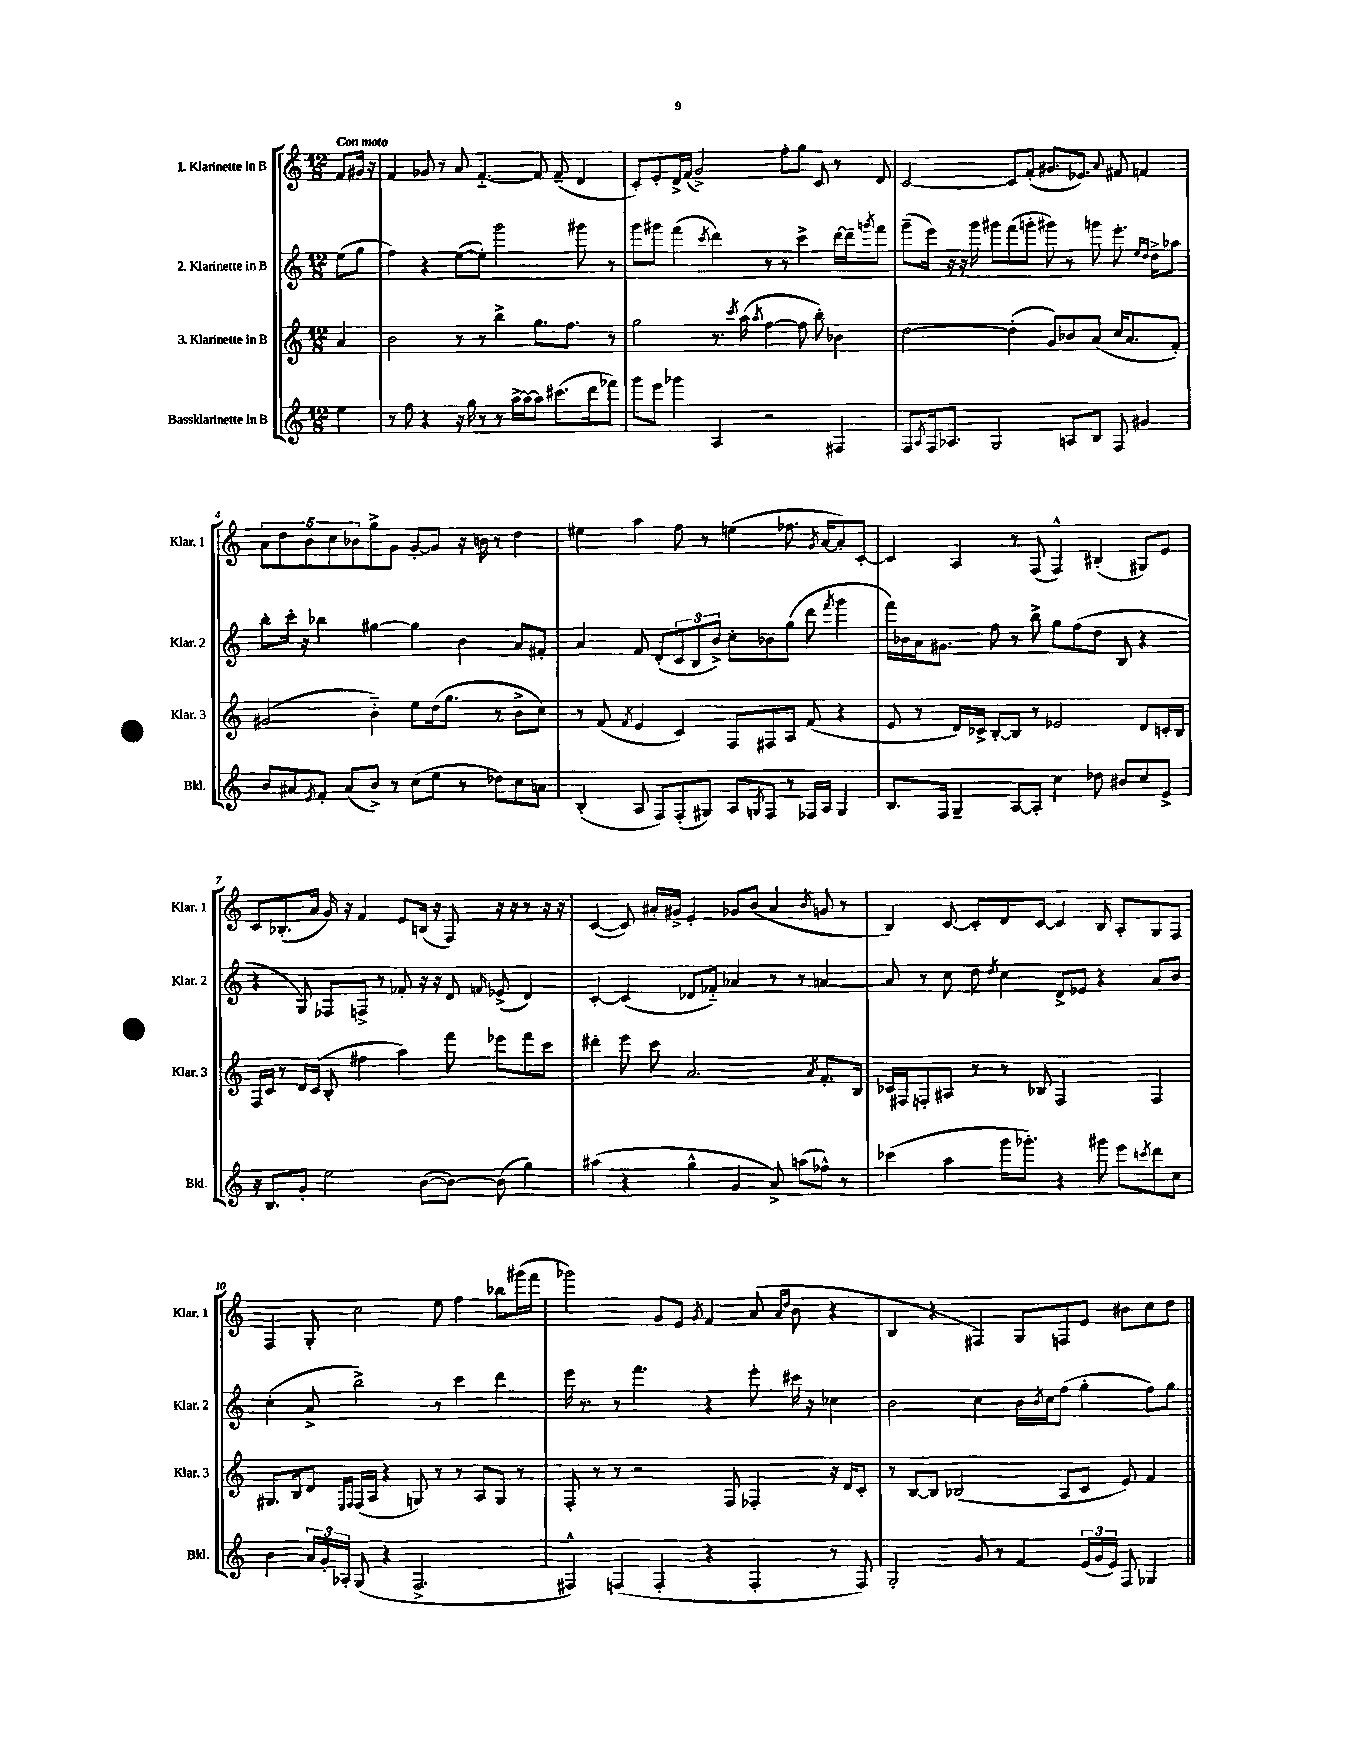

**kern	**kern	**kern	**kern
*part4	*part3	*part2	*part1
*staff4	*staff3	*staff2	*staff1
*I"Bassklarinette in B	*I"3. Klarinette in B	*I"2. Klarinette in B	*I"1. Klarinette in B
*I'Bkl.	*I'Klar. 3	*I'Klar. 2	*I'Klar. 1
*clefG2	*clefG2	*clefG2	*clefG2
*k[]	*k[]	*k[]	*k[]
*M12/8	*M12/8	*M12/8	*M12/8
=	=	=	=
!	!	!	!LO:TX:a:B:t=Con moto
4ee\	4a/	(8ee\L	8f/L
.	.	8gg\J	16g#X/Jk
.	.	.	16r
=1	=1	=1	=1
8r	2b\	4ff\)	4f/
8ff\	.	.	.
4r	.	4r	8g-X/
.	.	.	8r
16r	8r	([8ee\L	8a/
16gg\	.	.	.
8r	8r	8ee'\J])	[4.f/
8r	4bb^\	2ggg\	.
[16aa^\LL	.	.	.
16aa\J_	.	.	.
8aa\J]	8.gg\L	.	8f/]
(8.ccc#X\L	.	.	(8f~/
.	8.ff\J	.	.
.	.	8ggg#X\	4d/
16ddd\k	.	.	.
8fff-X\J)	8r	8r	.
=2	=2	=2	=2
8ggg\L	2gg\	8ggg\L	8c'/L)
8eee\J	.	8ggg#X\J	8e'/
4ggg-X\	.	(4fff\	16d^/L
.	.	.	(16f/JJ
.	.	.	2g^/)
.	.	8qccc/	.
4A/	8.r	4ddd\)	.
.	8qccc/	.	.
.	(16aa\	.	.
.	8qaa/	.	.
2r	[4ff\	8r	.
.	.	8r	8ff'\L
.	8ff\]	4ccc^\	8gg\J
.	8bb'\)	.	8c/
4F#X/	4b-X\	[16ddd\LL	8r
.	.	16ddd~\J]	.
.	.	8qgggn/	.
.	.	8fff\J	8d/
=3	=3	=3	=3
8F/L	[2dd\	(8ggg~\L	[2c/
8qA/	.	.	.
16F/k	.	16eee\Jk)	.
8.A-X/J	.	16r	.
.	.	16r	.
.	.	16ggg\	.
2G/	.	8ggg#X\L	.
.	(4dd'\]	(8fff\	8c/L]
.	.	8gggn'\J	(8f'/J
.	8g/L)	8ggg#X\)	8.g#X/L
8An/L	8b-X/	8r	.
.	.	.	8.e-X/J)
8B/J	(8a/J	8gggn\	.
.	.	.	8qqa/
8F/	16cc/KL	8.eee'\	8f#X/
.	8.a/	.	.
4g#X/	.	.	4fn/
.	.	16qqee/LL	.
.	.	16qqdd/JJ	.
.	.	16dd^\KL	.
.	8f'/J)	8aa-X\J	.
!!LO:LB:g=z
=4	=4	=4	=4
8b/L	(2g#X/	8bb'\L	10a\L
.	.	.	10dd\
8a#X/	.	16ccc'\Jk	.
.	.	16r	.
.	.	.	10b\
8qe/	.	.	.
8f'/J	.	4bb-X\	.
.	.	.	10cc\
(8a#/L	.	.	.
.	.	.	10b-X\
8b^/J)	4b\)	[4gg#X\	8gg^\
8r	.	.	8g\J
(8cc\L	8ee\L	4gg#\]	[8g'/L
8ee\J	(16dd\k	.	8g/J]
.	8.gg\J	.	.
8r	.	4b\	16r
.	.	.	16bn\
8dd-X\L)	8r	.	8r
8cc\	8b^\L	8a/L	4dd\
8an\J	8cc\J)	8f#X'/J	.
=5	=5	=5	=5
(4B'/	8r	4a/	4ee#X\
.	(8f/	.	.
.	8qf/	.	.
8A/	4e/	8f/	4aa\
8F/L)	.	(8d'/L	.
(8F'/	4c/)	12c/	8ff\
.	.	12B/	.
8G#X/J)	.	.	8r
.	.	12b^/J)	.
8A/L	8F/L	8cc'\L	(4een\
8qGn/	.	.	.
8F/J	8F#X/	8b-X\	.
8r	8A/J	(8gg\J	8.ff-X\
16F-X/LL	(8f/	8ddd\	.
.	.	.	8qg/
16A/JJ	.	.	[16a/KL
.	.	8qfff/	.
4G/	4r	4ggg\	8a'/])
.	.	.	[8c'/J
=6	=6	=6	=6
8.B/L	8e/	16fff\LL)	4c/]
.	.	16b-X\	.
.	8r	16a\J	.
16F/Jk	.	8.g#X\J	.
4G~/	16d/LL)	.	4A/
.	16c-X^/JJ	.	.
.	[8B'/L	8ff\	.
[8A/L	8B/J]	8r	8r
8A'/J]	8r	8bb^\	(8F/
4cc\	2e-X/	8gg\L	4F^^/)
.	.	(8ff\	.
8dd-X\	.	8dd\J	(4B#X'/
8b#X/L	.	8B/	.
8cc/	8d/L	4r	8G#X/L)
8e^/J	16cn'/L	.	8e/J
.	16B/JJ	.	.
!!LO:LB:g=z
=7	=7	=7	=7
16r	16F/LL	4r	8c/L
8.B/L	16c/JJ	.	.
.	8r	.	(8.B-X'/
8g'/J	16d/LL	8G/)	.
.	(16c/JJ	.	16a/Jk
2ee\	8B'/	8F-X/L	16g/)
.	.	.	16r
.	4ff#X\	8Fn^/J	4f/
.	.	8r	.
.	4aa\)	8f-X'/	8e/L
([8b\L	.	16r	(16Bn/Jk
.	.	16r	16r
8b\J_)	8fff\	8d/	8F/)
.	.	16qqfn/	.
(8b\]	8eee-X\L	(8e-X^/	16r
.	.	.	16r
4gg\)	8fff\	4d/)	8r
.	8ccc\J	.	16r
.	.	.	16r
=8	=8	=8	=8
(4aa#X\	4ddd#X'\	[4c'/	([4c/
4r	8eee\	(4c/]	8c/])
.	8ccc\	.	16a#X'/LL
.	.	.	16g#X^/JJ
4gg^^\	2.a/	8d-X/L	4e'/
.	.	8f-X/J)	.
4g/	.	4a-X/	8g-X/L
.	.	.	(8b/J
8a^/)	.	8r	4a#/
(8aan\L	.	8r	.
.	8qa/	.	8qb/
8ff-X^^\J)	8.f'/L	[4an/	8gn/
8r	.	.	8r
.	16B/Jk	.	.
=9	=9	=9	=9
(4ccc-X\	16c-X/LL	8a/]	4B/)
.	16F#X/J	.	.
.	8Fn'/	8r	.
4aa\	8A#X/J	8cc\	[8c/
.	8r	8dd\	8c'/L]
.	.	8qdd/	.
16ggg\KL	8r	4cc\	8d/
8.ggg-X'\J)	.	.	.
.	8B-X/	.	[8c/J
4r	2F/	8d^/L	4c/]
.	.	8e-X/J	.
8ggg#X\	.	4r	8B/
8eee\L	.	.	8A'/L
8qcccn/	.	.	.
8ddd\	4F/	8a/L	8G/
8cc\J	.	8b/J	8F/J
!!LO:LB:g=z
=10	=10	=10	=10
4b\	8.G#X/L	(4cc'\	4F/
.	16B/k	.	.
24a/LL	8d/J	8a^/	8G'/
24g'/	.	.	.
24A-X'/JJ	.	.	.
.	16qqE/LL	.	.
.	16qqF/JJ	.	.
(8G/	(16F/LL	2bb^\)	2cc\
.	16A/JJ	.	.
4r	4r	.	.
2.F^/	8Gn/)	.	.
.	8r	8r	8ee\
.	8r	4ccc\	4ff\
.	8A/L	.	.
.	8G/J	4ddd\	8bb-X\L
.	8r	.	(16ggg#X\L
.	.	.	16fff\JJ
=11	=11	=11	=11
4F#X^^/)	8F'/	16eee\	2ggg-X\)
.	.	8.r	.
.	8r	.	.
(4Fn/	8r	8r	.
.	2r	4.fff\	.
4F'/	.	.	8g/L
.	.	.	8e/J
.	.	.	8qg/
4r	.	4r	4f/
.	8F/	.	.
4F'/	4F-X'/	8eee'\	(8a/
.	.	.	16qqa/LL
.	.	.	16qqdd/JJ
.	.	16ccc#X\	8b\
.	.	16r	.
8r	16r	4cc-X\	4r
.	16d/KL	.	.
8F/)	8c'/J	.	.
=12	=12	=12	=12
2G'/	8r	2b\	4B/
.	[8B/L	.	.
.	8B/J]	.	4r
.	(2B-X/	.	.
8g/	.	4cc\	4F#X/)
8r	.	.	.
4f/	.	16b\LL	8G/L
.	.	8qb/	.
.	.	16cc\J	.
.	8A/L	(8ff\J	8Fn/
(24e/LL	8c/J	4gg'\	8e/J
24g/	.	.	.
24e/JJ)	.	.	.
8F/	8e/)	.	8b#X\L
4G-X/	4f/	8ff\L)	8cc\
.	.	8gg\J	8dd\J
==	==	==	==
*-	*-	*-	*-
